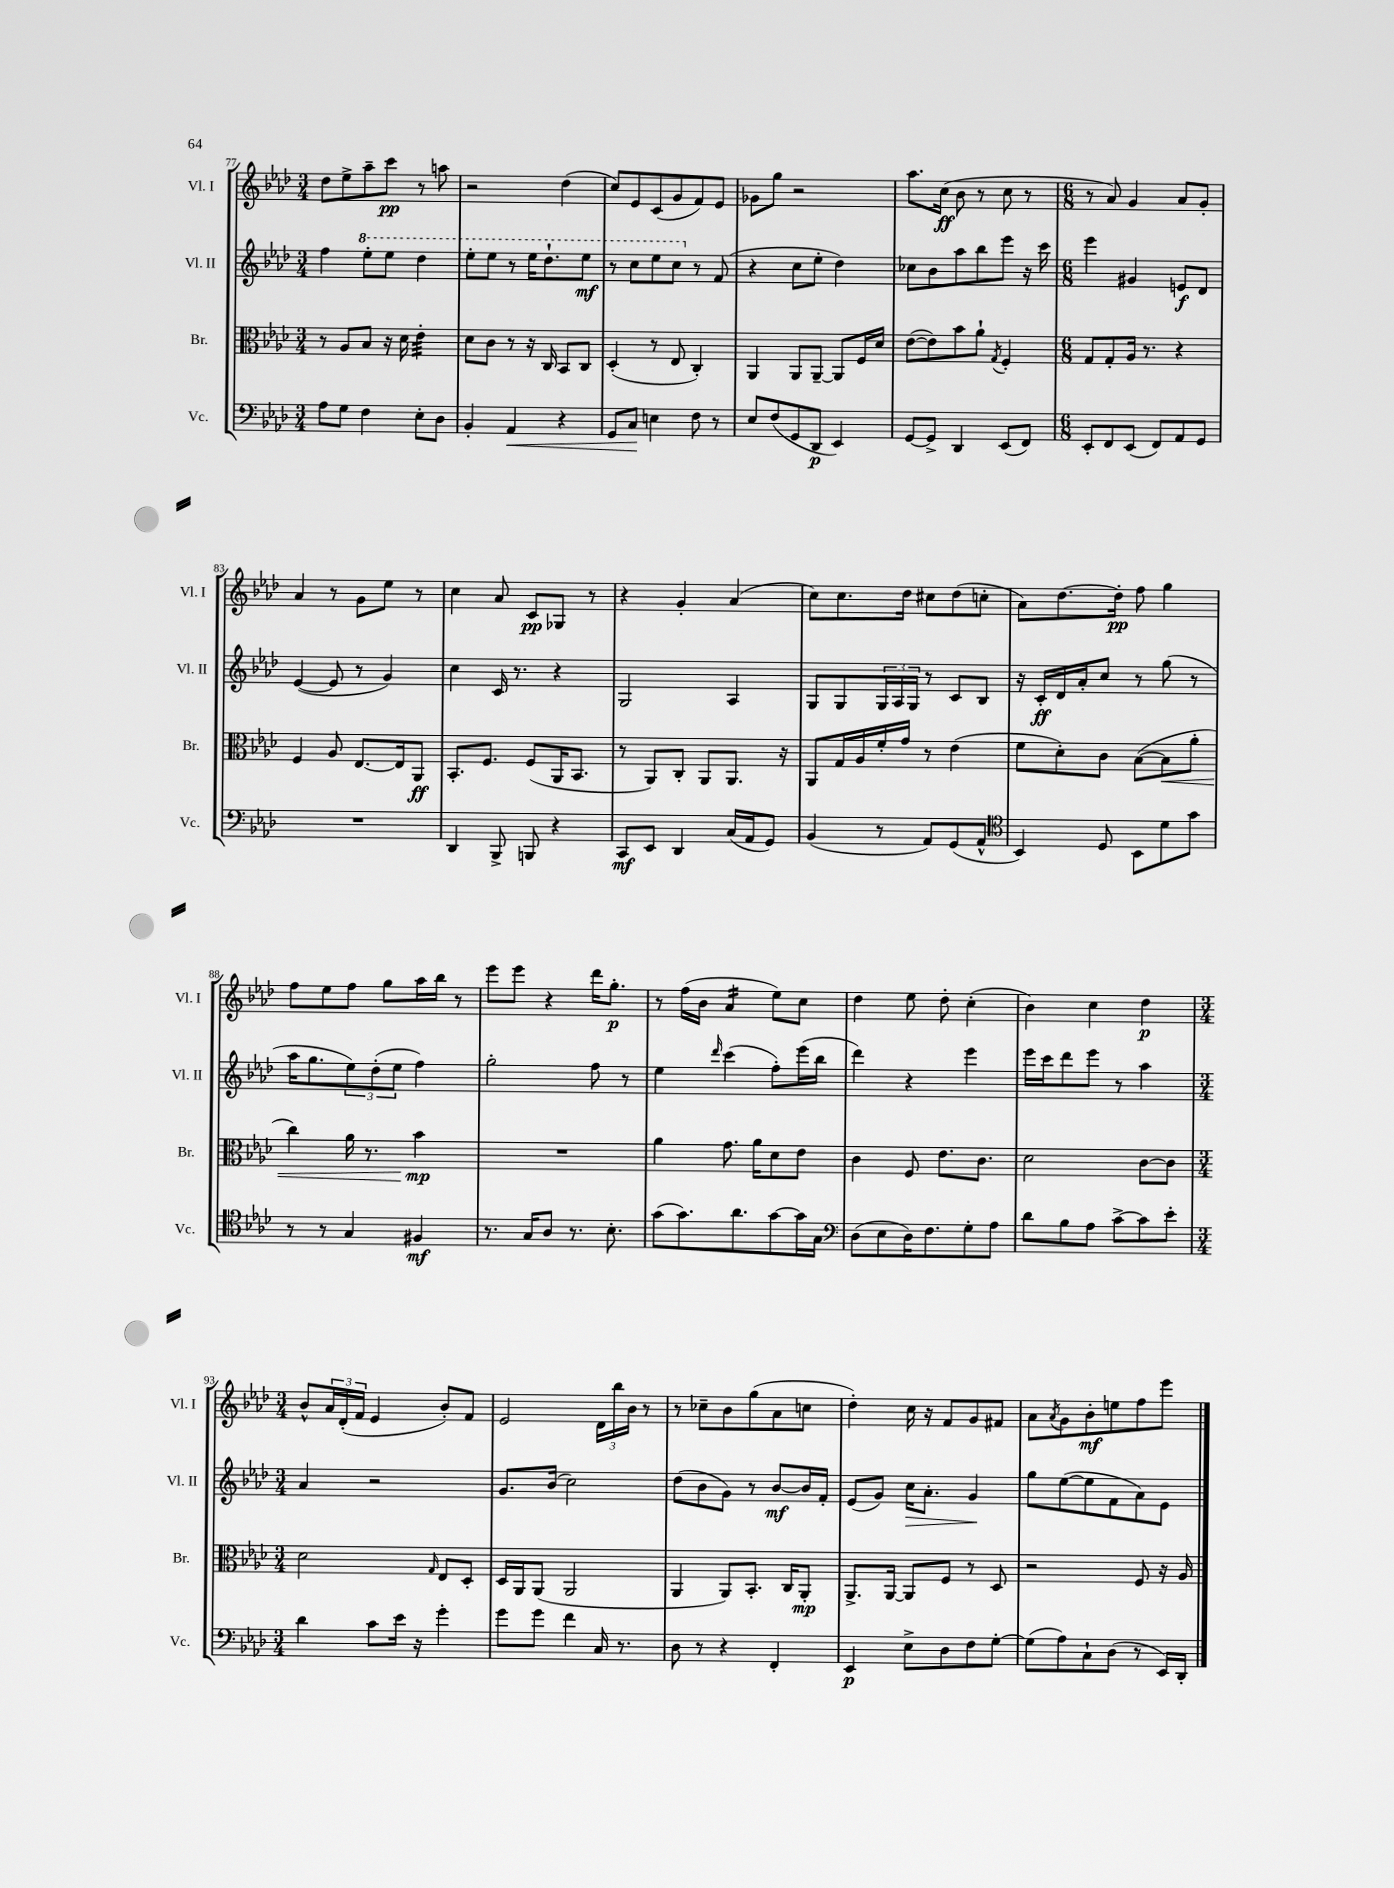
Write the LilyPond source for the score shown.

<<
\new StaffGroup <<
\new Staff = "s0" \with { instrumentName = "Vl. I" shortInstrumentName = "Vl. I" } {
    \clef treble \key aes \major \numericTimeSignature \time 3/4
    des''8 ees''8-> aes''8-- c'''8\pp r8 a''8 |
    r2 des''4( |
    c''8) ees'8 c'8( g'8 f'8) ees'8 |
    ges'8 g''8 r2 |
    aes''8. c''16\ff( bes'8 r8 c''8 r8 |
    \numericTimeSignature \time 6/8 r8 aes'8) g'4 aes'8 g'8-. |
    aes'4 r8 g'8 ees''8 r8 |
    c''4 aes'8 c'8\pp ges8 r8 |
    r4 g'4-. aes'4( |
    c''8) c''8. des''16 cis''8 des''8( c''8-. |
    aes'8) des''8.~ des''16-.\pp f''8 g''4 |
    f''8 ees''8 f''8 g''8 aes''16 bes''16 r8 |
    ees'''8 ees'''8 r4 des'''16 g''8.-.\p |
    r8 f''16( bes'16 aes'4:16 ees''8) c''8 |
    des''4 ees''8 des''8-. c''4-.( |
    bes'4) c''4 des''4\p |
    \numericTimeSignature \time 3/4 bes'8-^ \tuplet 3/2 { aes'16 des'16-.( f'16 } ees'4 bes'8-.) f'8 |
    ees'2 \tuplet 3/2 { des'16 bes''16 bes'16 } r8 |
    r8 ces''8-- bes'8 g''8( aes'8 c''8 |
    des''4-.) c''16 r16 f'8 g'8 fis'8 |
    aes'8 \acciaccatura { aes'8 } g'8 bes'8-.\mf e''8 f''8 ees'''8 \bar "|." |
}
\new Staff = "s1" \with { instrumentName = "Vl. II" shortInstrumentName = "Vl. II" } {
    \clef treble \key aes \major \numericTimeSignature \time 3/4
    f''4 \ottava #1 ees'''8-. ees'''8 des'''4 |
    ees'''8-. ees'''8 r8 ees'''16 des'''8.-! ees'''8\mf |
    r8 c'''8 ees'''8 c'''8 \ottava #0 r8 f'8( |
    r4 c''8 ees''8-. des''4) |
    ces''8 bes'8 aes''8 bes''8 ees'''8 r16 c'''16 |
    \numericTimeSignature \time 6/8 ees'''4 gis'4 e'8\f des'8 |
    ees'4~( ees'8 r8 g'4) |
    c''4 c'16 r8. r4 |
    g2 aes4 |
    g8 g8 \tuplet 3/2 { g16 aes16 g16 } r8 c'8 bes8 |
    r16 c'16-.\ff des'16 aes'16-. c''8 r8 g''8( r8 |
    aes''16 g''8. \tuplet 3/2 { ees''8) des''8-.( ees''8 } f''4) |
    g''2-. f''8 r8 |
    ees''4 \grace { des'''16 } c'''4( f''8-.) ees'''16( bes''16 |
    des'''4) r4 ees'''4 |
    ees'''16 c'''16 des'''8 ees'''8 r8 aes''4 |
    \numericTimeSignature \time 3/4 aes'4 r2 |
    g'8. bes'16( c''2) |
    des''8( bes'8 g'8) r8 bes'8~\mf bes'16 f'16-. |
    ees'8( g'8) c''16\> aes'8.-. g'4\! |
    g''8 ees''8~( ees''8 f'8 aes'8) ees'8 \bar "|." |
}
\new Staff = "s2" \with { instrumentName = "Br." shortInstrumentName = "Br." } {
    \clef alto \key aes \major \numericTimeSignature \time 3/4
    r8 aes8 bes8 r16 des'16 ees'4:32-. |
    des'8 c'8 r8 r16 c16 bes,8 c8 |
    des4-.( r8 ees8 c4-.) |
    aes,4 aes,8 aes,8~-- aes,8 f16 des'16 |
    ees'8~( ees'8) bes'8 aes'8-! \acciaccatura { g8 } f4-. |
    \numericTimeSignature \time 6/8 g8 g8-. aes16 r8. r4 |
    f4 aes8 ees8.~ ees16 aes,8\ff |
    bes,8.-. f8. f8( aes,16 bes,8. |
    r8 aes,8) c8-. aes,8 aes,8. r16 |
    aes,8 g16 aes16 f'16-. g'16 r8 ees'4( |
    f'8 des'8-.) c'8 bes8~( bes8\< aes'8-. |
    c''4) aes'16 r8. bes'4\mp\! |
    R2. |
    aes'4 g'8. aes'16 des'8 ees'8 |
    c'4 f8 ees'8. c'8. |
    des'2 c'8~ c'8 |
    \numericTimeSignature \time 3/4 des'2 \grace { g16 } ees8 des8-. |
    des16 aes,16 aes,8( aes,2 |
    aes,4 aes,8) bes,8.-. c16 aes,8-.\mp |
    aes,8.-> aes,16~ aes,8 f8 r8 des8 |
    r2 f8 r16 aes16 \bar "|." |
}
\new Staff = "s3" \with { instrumentName = "Vc." shortInstrumentName = "Vc." } {
    \clef bass \key aes \major \numericTimeSignature \time 3/4
    aes8 g8 f4 ees8-. des8 |
    bes,4-. aes,4\< r4 |
    g,8 c8\! e4 f8 r8 |
    ees8 f8( g,8 des,8\p ees,4) |
    g,8~ g,8-> des,4 ees,8( f,8) |
    \numericTimeSignature \time 6/8 ees,8-. f,8 ees,8( f,8) aes,8 g,8 |
    R2. |
    des,4 bes,,8-> b,,8 r4 |
    c,8\mf ees,8 des,4 c16( aes,16 g,8) |
    bes,4( r8 aes,8) g,8( aes,8-^ |
    \clef tenor bes,4) des8 bes,8 des'8 g'8 |
    r8 r8 g4 fis4\mf |
    r8. g16 aes8 r8. bes8.-. |
    g'8( g'8.) aes'8. g'8~ g'16 g16 |
    \clef bass des8( ees8 des16) f8. g8-. aes8 |
    des'8 bes8 aes8 c'8~-> c'8 ees'8-. |
    \numericTimeSignature \time 3/4 des'4 c'8 ees'16 r16 g'4-. |
    g'8 g'8 f'4 c16 r8. |
    des8 r8 r4 f,4-. |
    ees,4\p ees8-> des8 f8 g8~-. |
    g8( aes8) c8-! des8( r8 ees,16) des,16-. \bar "|." |
}
>>
>>
\layout { \context { \Score currentBarNumber = #77 } }
